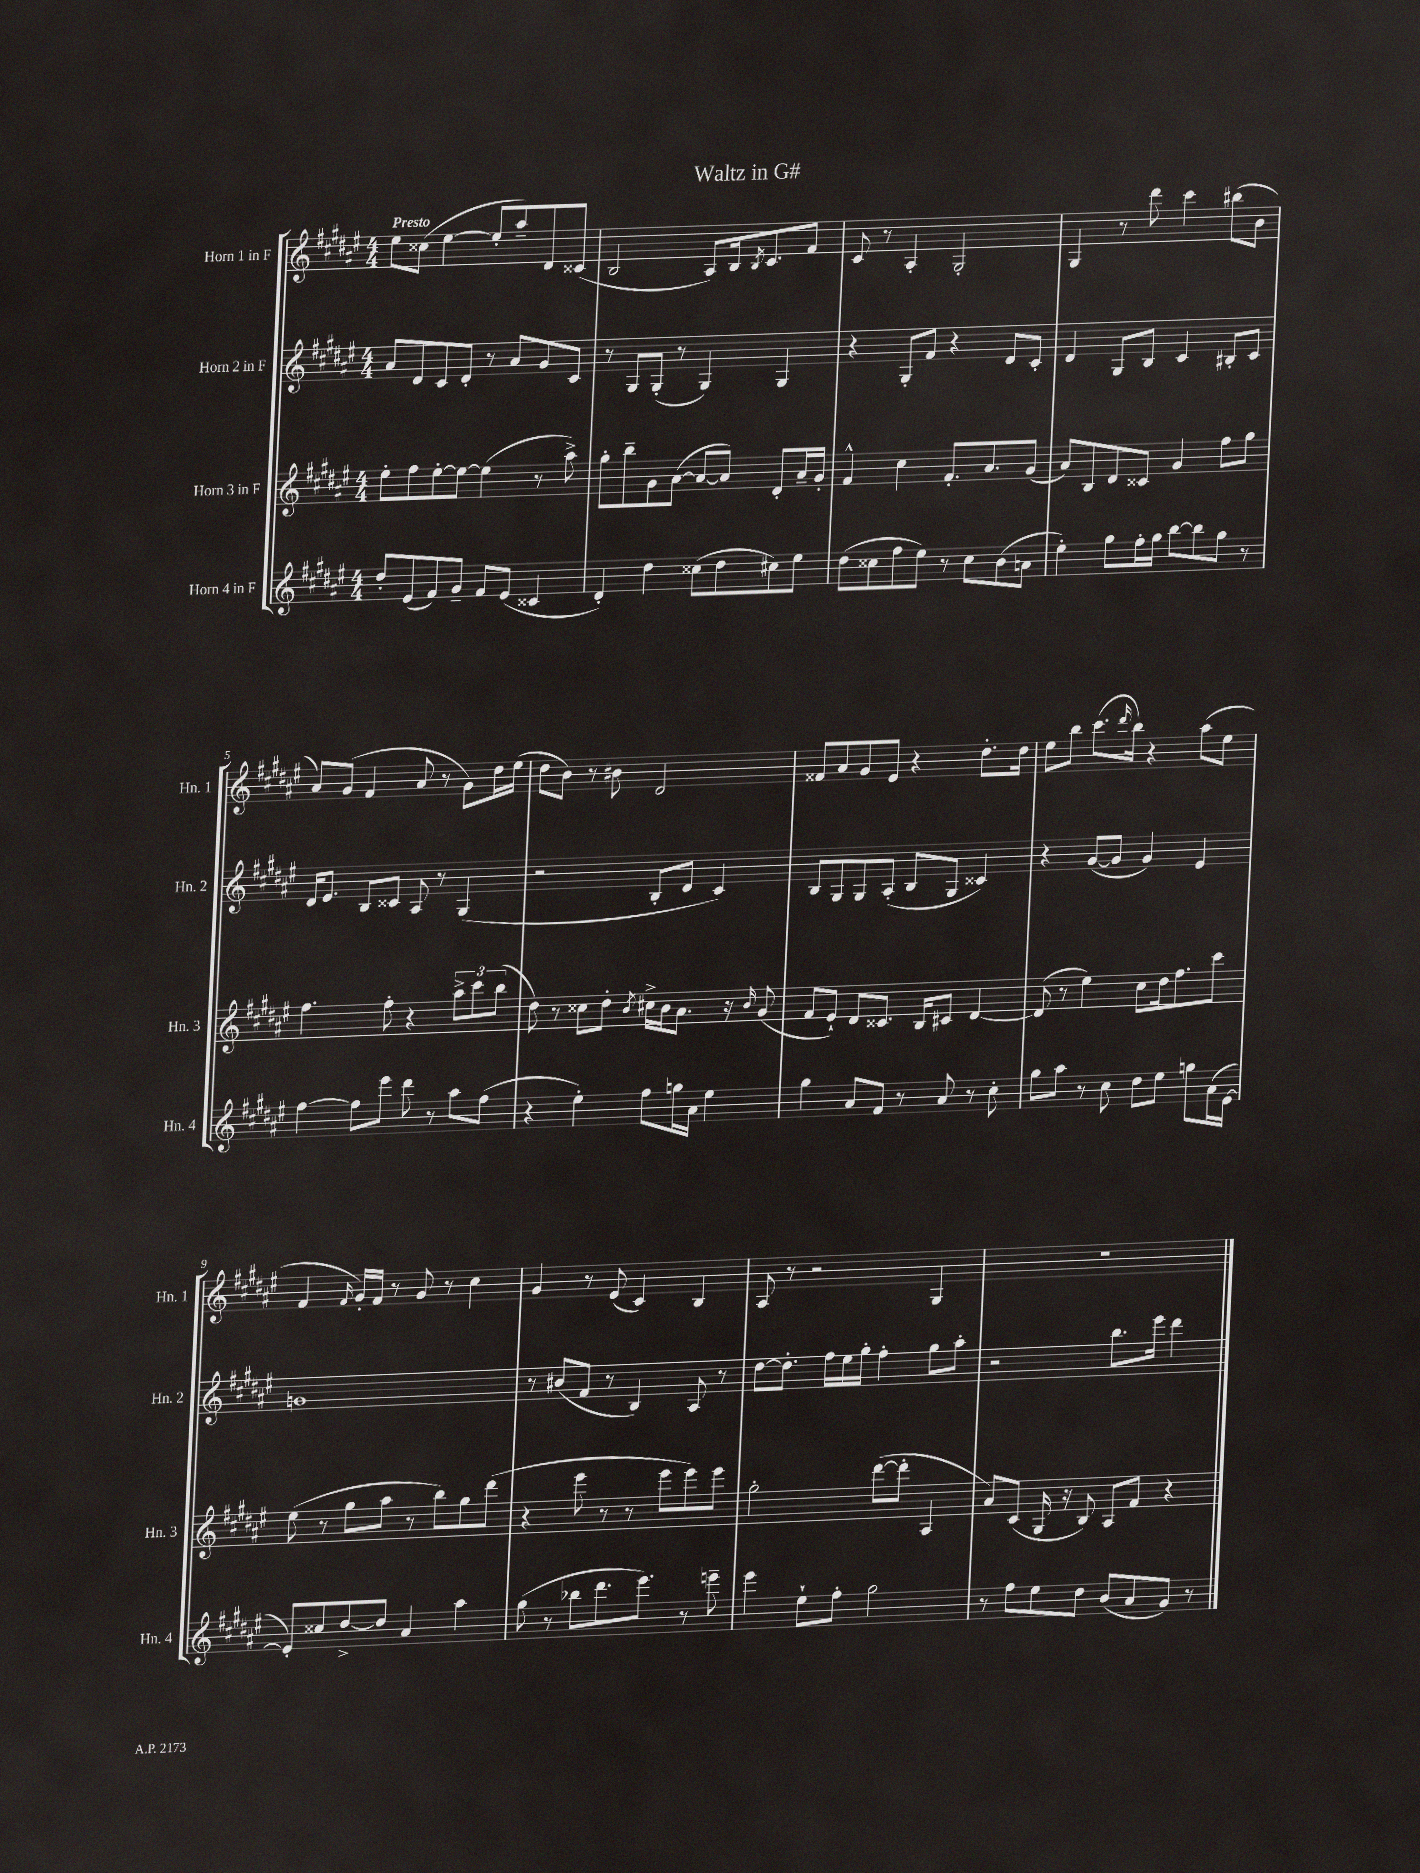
\header { title = "Waltz in G#" }
<<
\new StaffGroup <<
\new Staff = "s0" \with { instrumentName = "Horn 1 in F" shortInstrumentName = "Hn. 1" } {
    \clef treble \key fis \major \numericTimeSignature \time 4/4 \tempo "Presto"
    eis''8 cisis''8( eis''4~ eis''8-. ais''8--) dis'8 cisis'8( |
    b2 ais8) b16 \acciaccatura { b8 } cis'8. fis'8 |
    cis'8 r8 ais4-. gis2-. |
    gis4 r8 dis'''8 cis'''4 bis''8( b'8 |
    ais'8) gis'8( fis'4 ais'8 r8 gis'8) dis''16 eis''16( |
    dis''8 b'8) r8 bis'8 dis'2 |
    fisis'8 ais'8 gis'8 eis'8 r4 dis''8.-. dis''16 |
    eis''8 b''8 cis'''8.( \grace { dis'''16 } b''16) r4 ais''8( eis''8 |
    fis'4 \grace { fis'16 } gis'16-.) fis'16 r8 gis'8 r8 cis''4 |
    gis'4 r8 eis'8( cis'4) b4 |
    ais8 r8 r2 gis4 |
    R1 \bar "|." |
}
\new Staff = "s1" \with { instrumentName = "Horn 2 in F" shortInstrumentName = "Hn. 2" } {
    \clef treble \key fis \major \numericTimeSignature \time 4/4
    ais'8 dis'8 cis'8 dis'8-. r8 ais'8 gis'8 cis'8 |
    r8 gis8 gis8-.( r8 gis4) gis4 |
    r4 gis8-. fis'8 r4 dis'8 cis'8-. |
    dis'4 gis8 b8 cis'4 bis8-. cis'8 |
    dis'16 eis'8. b8 cisis'8 ais8 r8 gis4( |
    r2 b8-. dis'8 cis'4) |
    b8 gis8 gis8 ais8-.( b8 gis8 cisis'4) |
    r4 gis'8~( gis'8 gis'4) eis'4 |
    g'1 |
    r8 bis'8( fis'8 r8 b4) ais8 r8 |
    dis''8~ dis''8.-. fis''16 eis''16 gis''16-. fis''4-. gis''8 ais''8-. |
    r2 b''8. eis'''16 dis'''4 \bar "|." |
}
\new Staff = "s2" \with { instrumentName = "Horn 3 in F" shortInstrumentName = "Hn. 3" } {
    \clef treble \key fis \major \numericTimeSignature \time 4/4
    eis''8-. fis''8 eis''8~-. eis''8~ eis''4( r8 ais''8->) |
    gis''8-. b''8-- gis'8 ais'8~( ais'8~ ais'8) dis'8-. ais'16-- gis'16-. |
    fis'4-^ cis''4 fis'8.-. ais'8. gis'8( |
    ais'8) b8 dis'8 cisis'8 gis'4 fis''8 gis''8 |
    fis''4. fis''8-. r4 \tuplet 3/2 { ais''8-> cis'''8 b''8( } |
    dis''8) r8 cisis''8 dis''8-. \acciaccatura { b'8 } cis''16-> b'16 ais'8. r16 \grace { b'16 } gis'8( |
    fis'8 eis'8-!) dis'8 cisis'8. b16 cis'8 dis'4~ |
    dis'8( r8 eis''4) cis''8 dis''16 fis''8. cis'''8 |
    eis''8( r8 gis''8 ais''8 r8 b''8) gis''8 dis'''8( |
    r4 eis'''8 r8 r8 eis'''8 eis'''8) eis'''8 |
    gis''2-. dis'''8~( dis'''8-. ais4 |
    ais'8) cis'8( gis16 r16 b8) ais8 fis'8 r4 \bar "|." |
}
\new Staff = "s3" \with { instrumentName = "Horn 4 in F" shortInstrumentName = "Hn. 4" } {
    \clef treble \key fis \major \numericTimeSignature \time 4/4
    dis''8-. eis'8( fis'8) gis'8-- fis'8 eis'8( cisis'4 |
    dis'4-.) dis''4 cisis''8( dis''8 cis''8) eis''8 |
    dis''8( cisis''8 fis''8 eis''8) r8 cisis''8 b'8( a'8 |
    eis''4-.) gis''8 fis''16-. gis''16 b''8~ b''8 gis''8 r8 |
    fis''4~ fis''8 eis'''8 dis'''8 r8 ais''8 fis''8( |
    r4 eis''4-.) fis''8 g''16 ais'16 eis''4 |
    gis''4 ais'8 fis'8 r8 ais'8 r8 cis''8-. |
    gis''8 ais''8 r8 cis''8 dis''8 eis''8 g''8 ais'16( eis'16~ |
    eis'8-.) cisis''8 dis''8~-> dis''8 ais'4 ais''4 |
    gis''8( r8 bes''8 dis'''8. eis'''8.) r8 e'''8-- |
    eis'''4 eis''8-! fis''8-. gis''2 |
    r8 fis''8 eis''8 dis''8 b'8( ais'8 gis'8) r8 \bar "|." |
}
>>
>>
